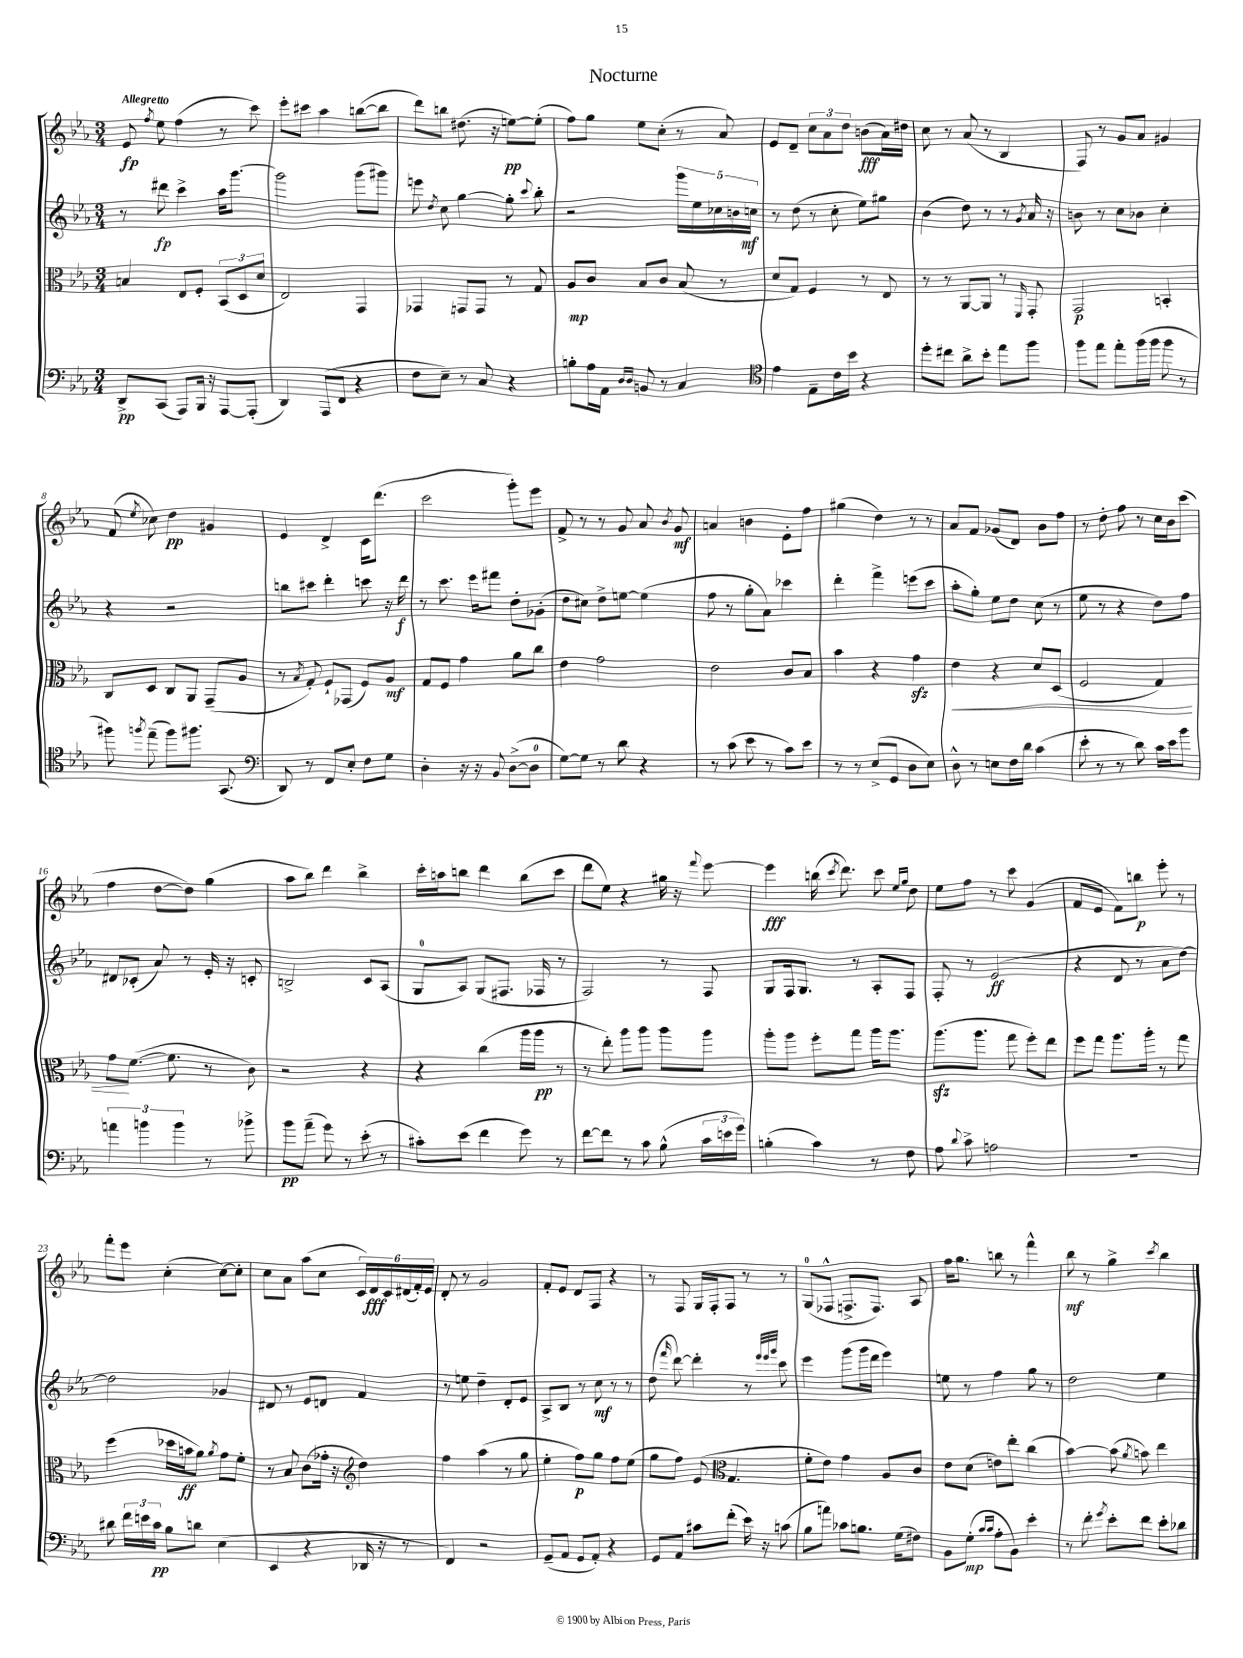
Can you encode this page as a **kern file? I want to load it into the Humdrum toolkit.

**kern	**dynam	**kern	**dynam	**kern	**dynam	**kern	**dynam
*part4	*part4	*part3	*part3	*part2	*part2	*part1	*part1
*staff4	*staff4	*staff3	*staff3	*staff2	*staff2	*staff1	*staff1
*clefF4	*	*clefC3	*	*clefG2	*	*clefG2	*
*k[b-e-a-]	*	*k[b-e-a-]	*	*k[b-e-a-]	*	*k[b-e-a-]	*
*M3/4	*	*M3/4	*	*M3/4	*	*M3/4	*
=1	=1	=1	=1	=1	=1	=1	=1
!	!	!	!	!	!	!LO:TX:a:B:t=Allegretto	!
8DD^/L	pp	4Bn/	.	8r	.	8e-/	fp
.	.	.	.	.	.	8qff/	.
(8CC/J	.	.	.	8ddd#X\	fp	8ee-\	.
8AAA-/L)	.	8E-/L	.	4ccc^\	.	(4ff\	.
16BBB-/Jk	.	8F'/J	.	.	.	.	.
16r	.	.	.	.	.	.	.
[8AAA-/L	.	(12BB-/L	.	16aa-\KL	.	8r	.
.	.	.	.	[8.ggg\J	.	.	.
.	.	12D/	.	.	.	.	.
(8AAA-'/J]	.	.	.	.	.	8ccc\)	.
.	.	12d/J	.	.	.	.	.
=2	=2	=2	=2	=2	=2	=2	=2
4DD/)	.	2E-/)	.	2ggg\]	.	8eee-'\L	.
.	.	.	.	.	.	8ccc#X\J	.
(8AAA-/L	.	.	.	.	.	4aa-\	.
8FF/J	.	.	.	.	.	.	.
4r	.	4GG/	.	(8ggg\L	.	([8bbn\L	.
.	.	.	.	8ggg#X\J)	.	8bb\J]	.
=3	=3	=3	=3	=3	=3	=3	=3
8F\L	.	4GG-X/	.	8eeen\	.	8ddd\L)	.
.	.	.	.	8qdd/	.	.	.
8E-~\J)	.	.	.	8cc\	.	8bbn\J	.
8r	.	8GGn/L	.	[4gg\	.	(8.dd#X\	.
8C/	.	8GG/J	.	.	.	.	.
.	.	.	.	.	.	16r	.
4r	.	8r	.	8gg'\]	.	[8een\L)	pp
.	.	.	.	8qqccc/	.	.	.
.	.	8G/	.	8bb-'\	.	(8ee'\J]	.
=4	=4	=4	=4	=4	=4	=4	=4
8Bn'\L	.	8A-/L	mp	2r	.	8ff\L)	.
16A-\L	.	8c/J	.	.	.	8gg\J	.
16AA-\JJ	.	.	.	.	.	.	.
16qqD/LL	.	.	.	.	.	.	.
16qqD/JJ	.	.	.	.	.	.	.
8BBn/	.	8B-/L	.	.	.	8ee-\L	.
8r	.	8c/J	.	.	.	(8cc'\J	.
4C/	.	(8B-/	.	20ggg\LL	.	8r	.
.	.	.	.	20ee-\	.	.	.
.	.	.	.	20cc-X\	.	.	.
.	.	8r	.	.	.	8a-/)	.
.	.	.	.	20bn\	.	.	.
.	.	.	.	20ccn\JJ	mf	.	.
=5	=5	=5	=5	=5	=5	=5	=5
*clefC4	*	*	*	*	*	*	*
4e-\	.	8d/L	.	8r	.	8e-/L	.
.	.	8G/J)	.	(8dd\	.	8d~/J	.
8E-~\L	.	4F/	.	8r	.	12cc\L	.
.	.	.	.	.	.	12a-\	.
16c\L	.	.	.	8cc'\	.	.	.
.	.	.	.	.	.	12dd\J	.
16b-\JJ	.	.	.	.	.	.	.
4r	.	8r	.	8ee-\L)	.	(8bn\L	fff
.	.	8E-/	.	8gg#X\J	.	16a-\L)	.
.	.	.	.	.	.	16dd#X\JJ	.
=6	=6	=6	=6	=6	=6	=6	=6
8dd'\L	.	8r	.	(4b-\	.	8cc\	.
8cc#X\J	.	8r	.	.	.	8r	.
8a-^\L	.	[8AA-/L	.	8dd\)	.	(8a-/	.
8b-'\J	.	8AA-/J]	.	8r	.	8r	.
8ee-\L	.	8r	.	8r	.	4B-/	.
.	.	16qqFF/	.	8qg/	.	.	.
8ff\J	.	8GG'/	.	16a-/	.	.	.
.	.	.	.	16r	.	.	.
=7	=7	=7	=7	=7	=7	=7	=7
8ff\L	.	2GG/	p	8bn\	.	8F/)	.
8ee-\J	.	.	.	8r	.	8r	.
8ee-'\L	.	.	.	8cc\L	.	8g/L	.
(16ff\L	.	.	.	8b-X\J	.	8a-/J	.
16ff\JJ	.	.	.	.	.	.	.
8ff\	.	4BBn'/	.	4cc'\	.	4g#X/	.
8r	.	.	.	.	.	.	.
!!LO:LB:g=z
=8	=8	=8	=8	=8	=8	=8	=8
8ff#X\)	.	8C/L	.	4r	.	(8f/	.
8qffn/	.	.	.	.	.	8qee-/	.
(8ee-~\	.	8D/J	.	.	.	8cc-X\)	.
8ff\L)	.	8C/L	.	2r	.	4dd\	pp
8.ff#X\J	.	8AA-/J	.	.	.	.	.
.	.	(8GG~/L	.	.	.	4g#X/	.
(8.GG/	.	.	.	.	.	.	.
.	.	8A-/J	.	.	.	.	.
=9	=9	=9	=9	=9	=9	=9	=9
*clefF4	*	*	*	*	*	*	*
8DD/)	.	8r	.	8bbn\L	.	4e-/	.
.	.	8qB-/	.	.	.	.	.
8r	.	8G'/)	.	8ccc#X\J	.	.	.
8FF/L	.	8F`/L	.	4ddd'\	.	4d^/	.
8E-'/J	.	(8GG-X/J	.	.	.	.	.
8F\L	.	8F/L)	.	8cccn\	.	16c\KL	.
.	.	.	.	.	.	(8.ddd\J	.
8G\J	.	8A-/J	mf	16r	.	.	.
.	.	.	.	16ddd\	f	.	.
=10	=10	=10	=10	=10	=10	=10	=10
4D'\	.	8G/L	.	8r	.	2ccc\	.
.	.	8F/J	.	8.ccc\	.	.	.
16r	.	4g\	.	.	.	.	.
16r	.	.	.	16eee-\KL	.	.	.
8BB-/	.	.	.	8fff#X\J	.	.	.
([8D^\L	.	8a-\L	.	8dd'\L	.	8ggg'\L)	.
8D\J]	.	8cc\J	.	(8g-X'\J	.	8eee-\J	.
=11	=11	=11	=11	=11	=11	=11	=11
[8G\L)	.	4e-\	.	8dd\L	.	8f^/	.
8G\J]	.	.	.	8cc#X\J)	.	8r	.
8r	.	2g\	.	8dd^\L	.	8r	.
8d\	.	.	.	[8een\J	.	8g/	.
4r	.	.	.	(4ee\]	.	8a-/	.
.	.	.	.	.	.	8qb-/	.
.	.	.	.	.	.	8g/	mf
=12	=12	=12	=12	=12	=12	=12	=12
8r	.	2e-\	.	8ff\	.	4an/	.
(8c\	.	.	.	8r	.	.	.
8e-\	.	.	.	8gg'\L	.	4bn\	.
8r	.	.	.	8a-\J)	.	.	.
8c\L)	.	8c/L	.	4ccc-X\	.	8e-'\L	.
8e-\J	.	8B-/J	.	.	.	8ff\J	.
=13	=13	=13	=13	=13	=13	=13	=13
8r	.	4b-\	.	4ddd'\	.	(4gg#X\	.
8r	.	.	.	.	.	.	.
(8E-^/L	.	4r	.	4fff^\	.	4dd\)	.
8GG/J	.	.	.	.	.	.	.
8D\L	.	4gzz\	.	(8eeen\L	.	8r	.
8E-\J)	.	.	.	8ccc\J	.	8r	.
=14	=14	=14	=14	=14	=14	=14	=14
!	!	!	!LO:HP:b	!	!	!	!
8D^^\	.	4e-\	<	8aa-'\L	.	8a-/L	.
8r	.	.	.	8gg'\J)	.	8f/J	.
8En\L	.	4r	.	8ee-\L	.	(8g-X/L	.
16F\L	.	.	.	8dd\J	.	8d/J)	.
16d\JJ	.	.	.	.	.	.	.
(4c\	.	8d/L	.	(8cc\	.	8b-\L	.
.	.	(8D/J	.	8r	.	8ff\J	.
=15	=15	=15	=15	=15	=15	=15	=15
8e-'\	.	2F/	.	8ee-\	.	8r	.
8r	.	.	.	8r	.	8dd'\	.
8r	.	.	.	4r	.	8ff\	.
8d\)	.	.	.	.	.	8r	.
16c\LL	.	4G/)	.	8dd\L)	.	16cc\LL	.
16e-\J	.	.	.	.	.	16b-\J	.
8b-\J	.	.	.	8ff\J	.	(8ccc\J	.
!!LO:LB:g=z
=16	=16	=16	=16	=16	=16	=16	=16
6an\	.	8g\L	.	8d#X/L	.	4ff\	.
.	.	([8.f\J	[	(8c-X'/J	.	.	.
6bn\	.	.	.	.	.	.	.
.	.	.	.	8a-/)	.	[8dd\L	.
.	.	8.f\]	.	.	.	.	.
6b\	.	.	.	.	.	.	.
.	.	.	.	8r	.	8dd\J])	.
8r	.	8r	.	16e-'/	.	(4gg\	.
.	.	.	.	16r	.	.	.
8b-X^\	.	8c\)	.	8cn'/	.	.	.
=17	=17	=17	=17	=17	=17	=17	=17
8b-\L	pp	2r	.	2Bn^/	.	8aa-\L	.
(8a-~\J	.	.	.	.	.	8bb-\J)	.
8g\)	.	.	.	.	.	4ddd\	.
8r	.	.	.	.	.	.	.
(8e-'\	.	4r	.	8c/L	.	4bb-^\	.
8r	.	.	.	(8A-/J	.	.	.
=18	=18	=18	=18	=18	=18	=18	=18
8c#X'\L)	.	4r	.	8G/L	.	16ccc'\LL	.
.	.	.	.	.	.	16aan\J	.
(8e-\J	.	.	.	8A-/J)	.	8bbn\J	.
4f\	.	(4cc\	.	(8G/L	.	4ddd\	.
.	.	.	.	8.F#X/J	.	.	.
8g\)	.	16aa-\LL	.	.	.	(8bb\L	.
.	.	16aa-\JJ	pp	16F-X/	.	.	.
8r	.	8r	.	8r	.	8ccc\J	.
=19	=19	=19	=19	=19	=19	=19	=19
[8f\L	.	8r	.	2F/)	.	8ddd\L	.
8f\J]	.	8ee-'\)	.	.	.	8ee-\J)	.
8r	.	8aa-\L	.	.	.	4r	.
8c\	.	8aa-\J	.	.	.	.	.
(8B-^^\	.	8aa-\L	.	8r	.	16gg#X\	.
.	.	.	.	.	.	16r	.
.	.	.	.	.	.	8qqfff/	.
24c\LL	.	8aa-\J	.	8F/	.	[8eee-\	.
24en\	.	.	.	.	.	.	.
24g\JJ)	.	.	.	.	.	.	.
=20	=20	=20	=20	=20	=20	=20	=20
(4Bn'\	.	8aa-'\L	.	8G/L	.	4eee-\]	fff
.	.	8aa-\J	.	16F/k	.	.	.
.	.	.	.	8.G/J	.	.	.
4c\)	.	8ff'\L	.	.	.	(16bbn\	.
.	.	.	.	.	.	8qccc/	.
.	.	.	.	.	.	8.ddd\)	.
.	.	8gg\J	.	8r	.	.	.
8r	.	16aa-\KL	.	8A-'/L	.	8ccc\	.
.	.	8.aa-\J	.	.	.	.	.
.	.	.	.	.	.	16qqee-/LL	.
.	.	.	.	.	.	16qqgg/JJ	.
8F\	.	.	.	8F/J	.	8dd\	.
=21	=21	=21	=21	=21	=21	=21	=21
8A-\	.	(8.aa-zz\L	.	8F'/	.	8ee-\L	.
8qqd/	.	.	.	.	.	.	.
8c^\	.	.	.	8r	.	8ff\J	.
.	.	8.aa-\J	.	.	.	.	.
2An\	.	.	.	(2e-/	ff	8r	.
.	.	8gg\	.	.	.	8ccc\	.
.	.	8ff'\L)	.	.	.	(4g/	.
.	.	8ee-\J	.	.	.	.	.
=22	=22	=22	=22	=22	=22	=22	=22
2.r	.	8ff\L	.	4r	.	8f/L	.
.	.	8gg\J	.	.	.	8e-/J	.
.	.	8.aa-\L	.	8d/	.	8f\L)	.
.	.	.	.	8r	.	8bbn\J	p
.	.	16aa-'\Jk	.	.	.	.	.
.	.	8r	.	8a-\L	.	8eee-'\	.
.	.	8gg\	.	[8dd\J)	.	8r	.
!!LO:LB:g=z
=23	=23	=23	=23	=23	=23	=23	=23
8d#X\	.	(4ff\	.	2dd\]	.	8fff'\L	.
24f\LL	.	.	.	.	.	8eee-\J	.
24en\	.	.	.	.	.	.	.
24c\JJ	pp	.	.	.	.	.	.
8B-\L	.	16dd-X\LL	.	.	.	(4cc'\	.
.	.	16bn\J	ff	.	.	.	.
8dn\J	.	8a-\J)	.	.	.	.	.
.	.	8qa-/	.	.	.	.	.
(4E-\	.	8g\L	.	4g-X/	.	[8cc\L)	.
.	.	8f'\J	.	.	.	8cc'\J]	.
=24	=24	=24	=24	=24	=24	=24	=24
4EE-/	.	8r	.	8d#X/	.	8cc\L	.
.	.	8B-/	.	8r	.	8a-\J	.
4r	.	(8c\L	.	8e-/L	.	(8aa-\L	.
.	.	16g-X'\Jk	.	8dn/J	.	8cc\J	.
.	.	16r	.	.	.	.	.
*	*	*clefG2	*	*	*	*	*
16DD-X/	.	4dd\)	.	4f/	.	24c/LL)	.
.	.	.	.	.	.	24d/	fff
16r	.	.	.	.	.	.	.
.	.	.	.	.	.	24c/	.
8r	.	.	.	.	.	(24d#X/	.
.	.	.	.	.	.	24f'/)	.
.	.	.	.	.	.	24e-/JJ	.
=25	=25	=25	=25	=25	=25	=25	=25
4FF/)	.	4ff\	.	8r	.	8d'/	.
.	.	.	.	8een\	.	8r	.
2r	.	(4aa-\	.	4dd~\	.	2g/	.
.	.	8r	.	8d'/L	.	.	.
.	.	8gg\	.	8e-/J	.	.	.
=26	=26	=26	=26	=26	=26	=26	=26
(8GG~/L	.	4ee-'\	.	8A-^/L	.	8f'/L	.
8AA-/J	.	.	.	8B-/J	.	8e-/J	.
8GG/L	.	8ff\L)	p	8r	.	8d/L	.
8AA-'/J)	.	8gg\J	.	8cc\	mf	8F/J	.
4r	.	8ff\L	.	8r	.	4r	.
.	.	(8ee-\J	.	8r	.	.	.
=27	=27	=27	=27	=27	=27	=27	=27
8GG/L	.	8gg\L	.	(8dd\	.	8r	.
.	.	.	.	16qqfff/	.	.	.
8AA-/J	.	8ff\J)	.	[8ddd\)	.	8F/	.
8c#X\L	.	(8e-/	.	4ddd'\]	.	16G/LL	.
.	.	.	.	.	.	16F'/J	.
*	*	*clefC3	*	*	*	*	*
(8f'\J	.	4.G/	.	.	.	8F/J	.
16e-\)	.	.	.	8r	.	8r	.
16r	.	.	.	.	.	.	.
.	.	.	.	32qqeee-/LLL	.	.	.
.	.	.	.	32qqeee-/	.	.	.
.	.	.	.	32qqggg/JJJ	.	.	.
(8cn\	.	.	.	8ccc\	.	8r	.
=28	=28	=28	=28	=28	=28	=28	=28
8B-\L	.	8f'\L	.	4eee-\	.	(8G/L	.
8an\J)	.	8e-\J)	.	.	.	8F-X^^/J	.
8c-X\L	.	4g\	.	(8ggg\L	.	8.Fn^/L	.
8.Bn\J	.	.	.	16ggg\L	.	.	.
.	.	.	.	16ddd\JJ	.	8.F/J)	.
.	.	8A-/L	.	4eee-\)	.	.	.
(16G\KL	.	.	.	.	.	.	.
8F#X\J)	.	8c/J	.	.	.	8A-/	.
=29	=29	=29	=29	=29	=29	=29	=29
8BB-\L	.	8e-\L	.	8een\	.	16ff\KL	.
.	.	.	.	.	.	8.gg\J	.
(8G'\J	mp	(8d\J	.	8r	.	.	.
16qqc/LL	.	.	.	.	.	.	.
16qqc/JJ	.	.	.	.	.	.	.
8A-'\L	.	8en\L)	.	4ff\	.	8bbn\	.
8BB-\J)	.	8ee-'\J	.	.	.	8r	.
4e-'\	.	(4cc\	.	8gg\	.	4fff^^\	.
.	.	.	.	8r	.	.	.
=30	=30	=30	=30	=30	=30	=30	=30
8r	.	[4b-\)	.	2dd\	.	8bb-\	mf
8f'\	.	.	.	.	.	8r	.
8qg/	.	.	.	.	.	.	.
8e-'\L	.	(8b-\]	.	.	.	4gg^\	.
.	.	8qa-/	.	.	.	.	.
8f\J	.	8bn\)	.	.	.	.	.
.	.	.	.	.	.	8qccc/	.
8e-'\L	.	4ee-\	.	4ee-\	.	4bb-\	.
8d-X\J	.	.	.	.	.	.	.
==	==	==	==	==	==	==	==
*-	*-	*-	*-	*-	*-	*-	*-
